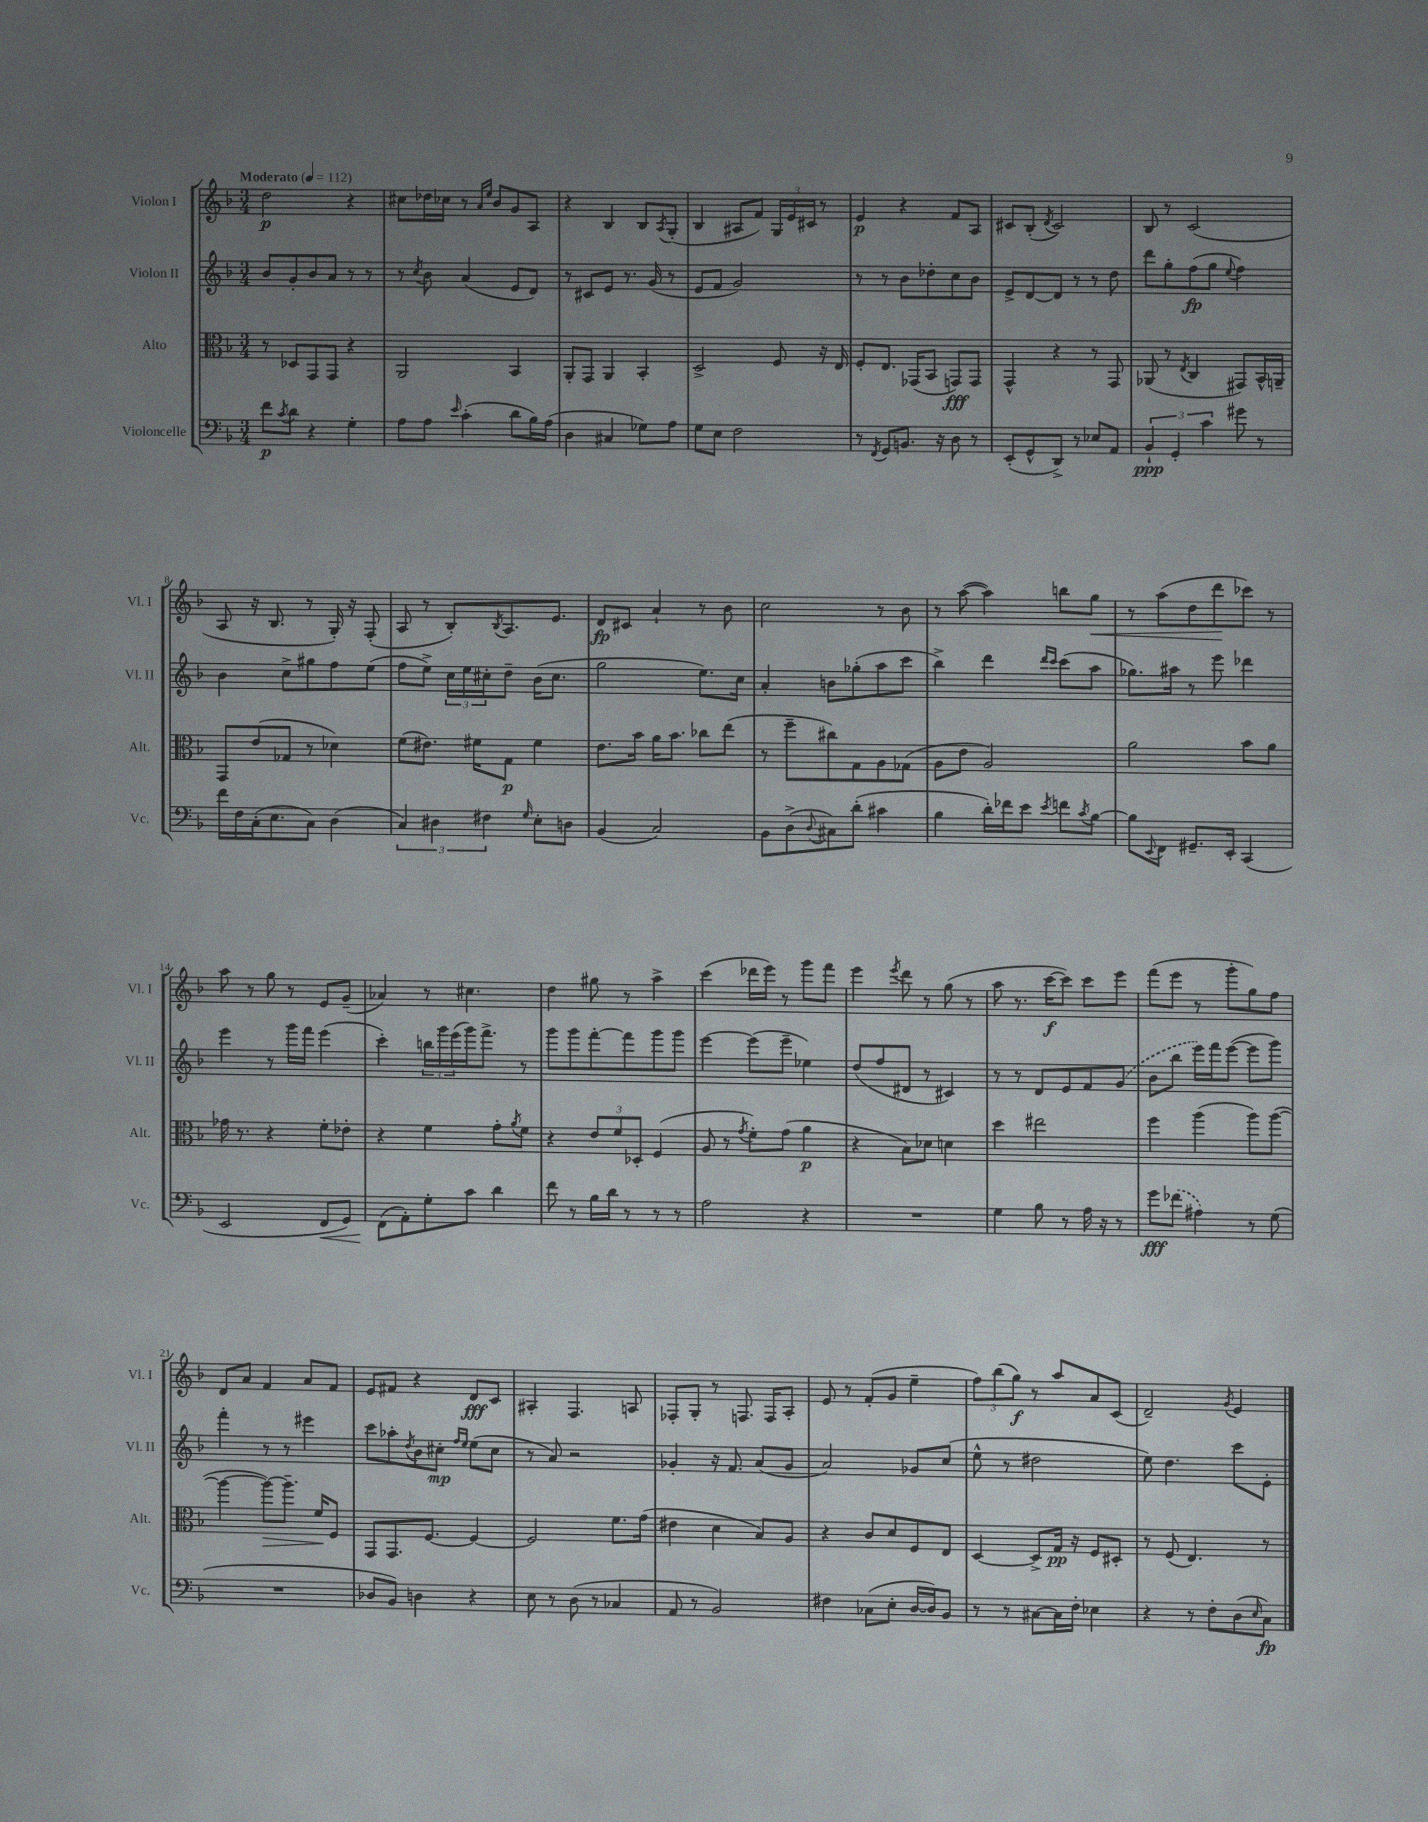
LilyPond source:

<<
\new StaffGroup <<
\new Staff = "s0" \with { instrumentName = "Violon I" shortInstrumentName = "Vl. I" } {
    \clef treble \key f \major \numericTimeSignature \time 3/4 \tempo "Moderato" 4 = 112
    d''2\p r4 |
    cis''8 des''16 ces''16 r8 \grace { a'16 e''16 } bes'8 g'8 a8 |
    r4 bes4 bes8 \acciaccatura { a8 } g8-.( |
    bes4 ais8 f'8) \tuplet 3/2 { g16 e'16 cis'16 } r8 |
    e'4\p r4 f'8 a8 |
    cis'8 bes8-.( \acciaccatura { d'8 } cis'2) |
    bes8 r8 c'2( |
    a8 r16 bes8. r8 g16-.) r16 f8-.( |
    a8 r8 bes8-.) \acciaccatura { bes8 } a8. e'8. |
    d'8\fp cis'8 a'4-! r8 bes'8 |
    c''2 r8 bes'8 |
    r8 a''8~( a''4) b''8 g''8\< |
    r8 a''8( d''8 d'''8\! ces'''8) r8 |
    a''8 r8 g''8 r8 e'8 g'8--( |
    aes'4) r8 cis''4. |
    d''4 gis''8 r8 a''4-> |
    c'''4( des'''16 e'''16) r8 g'''8 f'''8 |
    e'''4 \acciaccatura { e'''8 } d'''8 r8 g''8( r8 |
    a''8 r8. c'''16~\f c'''8) c'''8 e'''8 |
    f'''8( e'''8 r8 g'''8-. g''8) f''8 |
    d'8 a'8 f'4 a'8 f'8 |
    e'8 fis'8 r4 d'8\fff c'8 |
    ais4-. f4. a8 |
    fes8-. g8-. r8 f8. f16 a8-. |
    e'8 r8 f'8-.( g'8 e''4-- |
    \tuplet 3/2 { f''8) bes''8( g''8\f) } r8 a''8 a'8 c'8( |
    d'2--) \acciaccatura { g'8 } e'4 \bar "|." |
}
\new Staff = "s1" \with { instrumentName = "Violon II" shortInstrumentName = "Vl. II" } {
    \clef treble \key f \major \numericTimeSignature \time 3/4
    bes'8 g'8-. bes'8 a'8 r8 r8 |
    r8 \acciaccatura { c''8 } bes'8 a'4( e'8 d'8) |
    r8 cis'8 e'8 r8. g'16( r8 |
    e'8 f'8 g'2) |
    r8 r8 bes'8 des''8-. c''8 bes'8 |
    e'8-> d'8~ d'8 r8 r8 d''8 |
    d'''8 g''8-. f''8\fp( g''8 \appoggiatura { e''8 } f''4) |
    bes'4 c''8-> gis''8 f''8 e''8( |
    f''8 e''8->) \tuplet 3/2 { c''16 e''16 cis''16-. } d''8-- bes'16( cis''8. |
    g''2 e''8.) c''16 |
    a'4-. b'8 ges''8-.( a''8 c'''8 |
    bes''4->) d'''4 \grace { d'''16 c'''16 } c'''8( a''8 |
    ges''8.) ais''16 r8 e'''8 des'''4 |
    e'''4 r8 g'''16 f'''16 e'''4( |
    c'''4-.) \tuplet 3/2 { b''16 g'''16 e'''16( } g'''16) f'''8.-> r8 |
    g'''8 g'''8 f'''8~-. f'''8 g'''8 g'''8 |
    e'''4~ e'''8( e'''8-- ees''4) |
    d''8( f''8 dis'8 r8 cis'4) |
    r8 r8 d'8 e'8 f'8 \once \slurDashed g'8( |
    bes'8 bes''8 e'''16) f'''16 e'''8~( e'''8 g'''8) |
    f'''4-. r8 r8 eis'''4 |
    c'''8 aes''8-. \acciaccatura { d''8 } bes'8 cis''8-.\mp \grace { f''16 e''16 } e''8( cis''8 |
    r8 a'8) r2 |
    ges'4-. r16 f'8. a'8( ges'8 |
    a'2) ges'8 c''8( |
    e''8-^ r8 dis''2 |
    e''8) d''4. c'''8 e'8-. \bar "|." |
}
\new Staff = "s2" \with { instrumentName = "Alto" shortInstrumentName = "Alt." } {
    \clef alto \key f \major \numericTimeSignature \time 3/4
    r8 des8 g,8 g,8 r4 |
    a,2 bes,4 |
    a,8-. g,8 a,4 bes,4-. |
    d2-> f8 r16 e16 |
    f8-. e8. ges,16( bes,8 g,8\fff) g,8 |
    g,4-^ r4 r8 g,8 |
    aes,8( r8 \acciaccatura { e8 } c4 gis,8) bes,16-^ a,16-- |
    g,8 e'8( ges8 r8 des'4) |
    f'8( eis'8.) fis'16 g8\p fis'4 |
    e'8. bes'16 a'16 bes'8. ces''8 e''8( |
    r8 f''8-- cis''8) g8 a8 ges8( |
    a8 e'8 a2) |
    a'2 bes'8 a'8 |
    ges'16 r8. r4 f'8-. ees'8-. |
    r4 f'4 g'8-. \acciaccatura { a'8 } f'8 |
    r4 \tuplet 3/2 { e'8 f'8 des8-. } f4( |
    a8 r8 \acciaccatura { g'8 } f'8-.) g'8( a'4\p |
    r4 bes8) des'8 d'4 |
    d''4 eis''2 |
    f''4 a''4( a''8) a''8~( |
    a''4~ a''8~\>) a''8.-- f'16\! f8 |
    g,8 g,8. f8.~ f4~ |
    f2 f'8. g'16( |
    eis'4 d'4 bes8) a8 |
    r4 c'8 d'8 f8 e8 |
    d4~ d8-> g16\pp r16 f8 dis8-. |
    r8 f8( e4.) r8 \bar "|." |
}
\new Staff = "s3" \with { instrumentName = "Violoncelle" shortInstrumentName = "Vc." } {
    \clef bass \key f \major \numericTimeSignature \time 3/4
    f'8\p \acciaccatura { c'8 } d'8 r4 g4-. |
    a8 a8 \grace { e'16 } c'4-.( d'8 bes16) a16( |
    d4 cis4 ges8) a8 |
    g8 e8 f2 |
    r8 \acciaccatura { f,8 } g,8 b,8. r16 d8 r8 |
    e,8-.( g,8-^ d,8->) r8 ees8 a,8 |
    \tuplet 3/2 { bes,4-!\ppp g,4-. c'4 } gis'8 r8 |
    f'16 f16 c16-.( e8. c8) d4( |
    \tuplet 3/2 { c4) dis4 fis4 } \grace { g16 } e8-. d8 |
    bes,4( c2) |
    bes,8 d8->( \appoggiatura { d8 } cis8) d'8-.( cis'4 |
    bes4 d'16-.) fes'16 e'8 \acciaccatura { e'8 } f'8 \acciaccatura { c'8 } bes8~ |
    bes8 \appoggiatura { e,8 } f,8 gis,8.-- e,16-. c,4( |
    e,2 f,8\< g,8) |
    f,8\!( a,8-.) g8-. c'8 d'4 |
    f'8 r8 bes16 d'16 r8 r8 r8 |
    a2 r4 |
    R2. |
    g4 bes8 r8 a16 r16 r8 |
    g'8\fff \once \slurDashed fes'8( ais4) r8 g8( |
    R2. |
    des8 bes,8) d4 r4 |
    e8 r8 d8( r8 ces4 |
    a,8 r8 bes,2) |
    fis4 ces8( e8-. d16~ d16) bes,8 |
    r8 r8 cis8~ cis16 f16-. ees4 |
    r4 r8 f8-. d8( \grace { e16 } c8\fp) \bar "|." |
}
>>
>>
